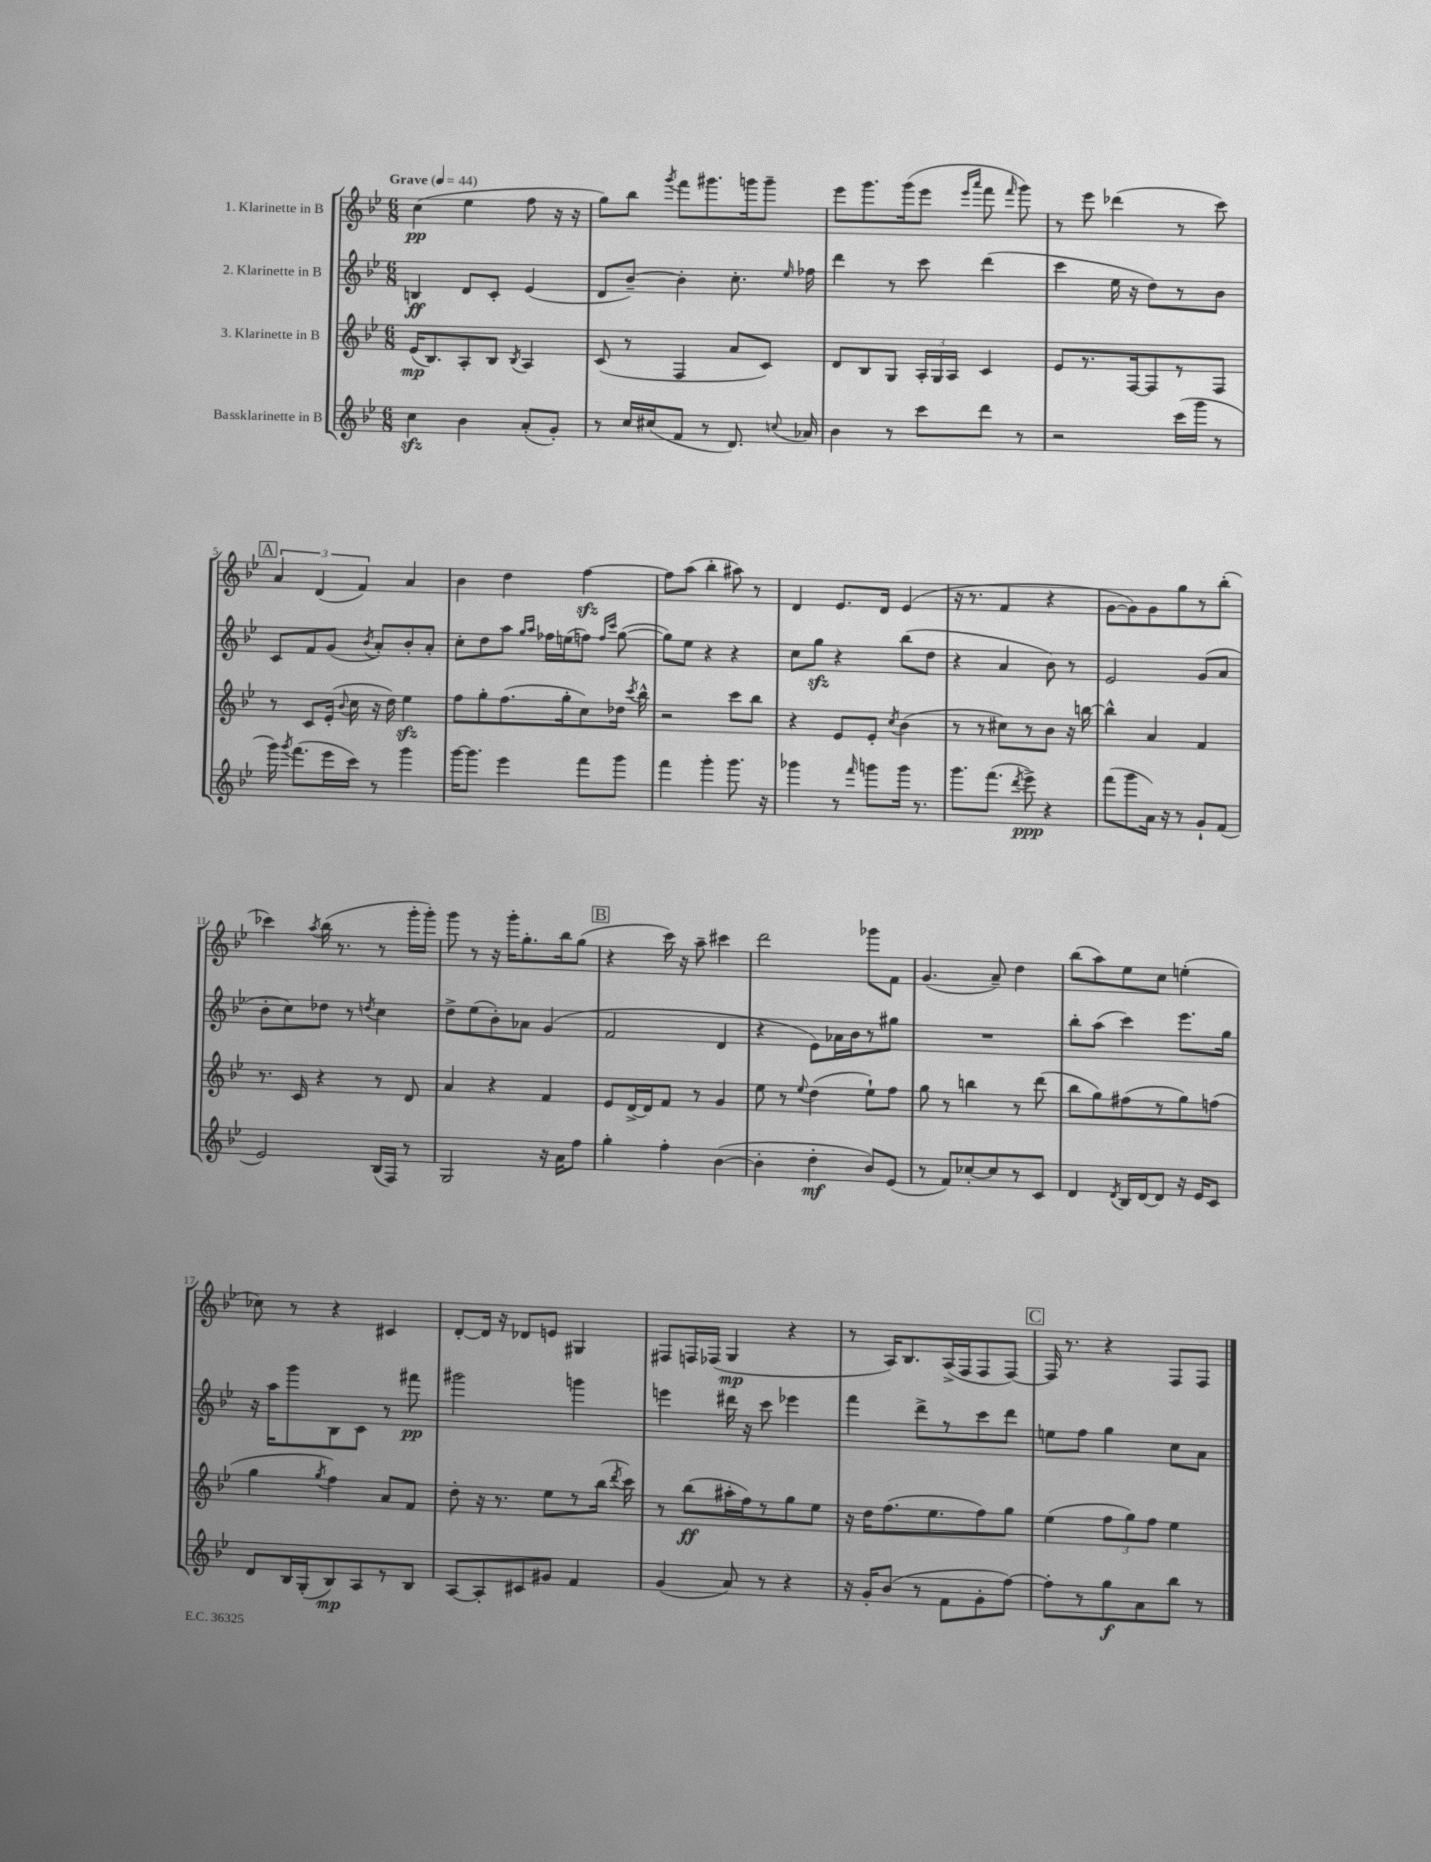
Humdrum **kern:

**kern	**dynam	**kern	**dynam	**kern	**dynam	**kern	**dynam
*part4	*part4	*part3	*part3	*part2	*part2	*part1	*part1
*staff4	*staff4	*staff3	*staff3	*staff2	*staff2	*staff1	*staff1
*I"Bassklarinette in B	*	*I"3. Klarinette in B	*	*I"2. Klarinette in B	*	*I"1. Klarinette in B	*
*clefG2	*	*clefG2	*	*clefG2	*	*clefG2	*
*k[b-e-]	*	*k[b-e-]	*	*k[b-e-]	*	*k[b-e-]	*
*M6/8	*	*M6/8	*	*M6/8	*	*M6/8	*
*MM44	*	*MM44	*	*MM44	*	*MM44	*
=1	=1	=1	=1	=1	=1	=1	=1
!	!	!	!	!	!	!LO:TX:a:B:t=Grave	!
4cczz\	.	(16e-/KL	mp	4Bn/	ff	(4cc\	pp
.	.	8.B-/)	.	.	.	.	.
4b-\	.	8A'/	.	8d/L	.	4ee-\	.
.	.	8B-/J	.	8c'/J	.	.	.
.	.	8qB-/	.	.	.	.	.
(8a'/L	.	4A/	.	(4e-/	.	8ff\	.
8g'/J)	.	.	.	.	.	16r	.
.	.	.	.	.	.	16r	.
=2	=2	=2	=2	=2	=2	=2	=2
8r	.	(8c/	.	8d/L	.	8gg\L)	.
16cc/LL	.	8r	.	[8b-~/J)	.	8bb-\J	.
(16cc#X/J	.	.	.	.	.	.	.
.	.	.	.	.	.	8qggg/	.
8f/J	.	4F/	.	4b-'\]	.	8fff\L	.
8r	.	.	.	.	.	8.ggg#X\	.
8.d/)	.	8a/L	.	8.cc'\	.	.	.
.	.	.	.	.	.	16gggn\k	.
.	.	8c/J)	.	.	.	8ggg~\J	.
8qqccn/	.	.	.	16qqee-/	.	.	.
16a-X/	.	.	.	16ff-X\	.	.	.
=3	=3	=3	=3	=3	=3	=3	=3
4b-\	.	8d/L	.	4ddd\	.	8eee-\L	.
.	.	8B-/	.	.	.	8.ggg\	.
8r	.	8G/J	.	8r	.	.	.
.	.	.	.	.	.	(16ggg\k	.
8ccc\L	.	24A'/LL	.	8ccc\	.	8eee-\J	.
.	.	24G/	.	.	.	.	.
.	.	24A/JJ	.	.	.	.	.
.	.	.	.	.	.	16qqeee-/LL	.
.	.	.	.	.	.	16qqaaa/JJ	.
8ddd\J	.	4c/	.	(4ddd\	.	8fff\	.
.	.	.	.	.	.	16qqfff/	.
8r	.	.	.	.	.	8ggg\)	.
=4	=4	=4	=4	=4	=4	=4	=4
2r	.	8e-/L	.	4ccc\	.	8r	.
.	.	8.r	.	.	.	8eee-\	.
.	.	.	.	16ee-\	.	(4ddd-X\	.
.	.	[16F/k	.	16r	.	.	.
.	.	8F/]	.	8dd\L)	.	.	.
(16ccc\LL	.	8r	.	8r	.	8r	.
16ggg\JJ	.	.	.	.	.	.	.
8r	.	8F/J	.	8b-\J	.	8ccc\)	.
!!LO:LB:g=z
!!LO:REH:place=s1:t=A
=5	=5	=5	=5	=5	=5	=5	=5
16ggg\)	.	8r	.	8c/L	.	6a/	.
8qggg/	.	.	.	.	.	.	.
(8.fff\L	.	.	.	.	.	.	.
.	.	8c/L	.	8f/	.	.	.
.	.	.	.	.	.	(6d/	.
16eee-\L	.	(16e-'/Jk	.	(8g/J	.	.	.
.	.	8qqb-/	.	.	.	.	.
16ccc\JJ)	.	16cc\	.	.	.	.	.
.	.	.	.	.	.	6f/)	.
.	.	.	.	8qb-/	.	.	.
8r	.	16r	.	8a'/L)	.	.	.
.	.	16dd\)	.	.	.	.	.
4ggg\	.	4ee-zz\	.	8b-'/	.	4a/	.
.	.	.	.	8a'/J	.	.	.
=6	=6	=6	=6	=6	=6	=6	=6
[16ggg\KL	.	8ff\L	.	8cc'\L	.	4b-\	.
8.ggg\J]	.	.	.	.	.	.	.
.	.	8gg'\	.	8dd\	.	.	.
4eee-\	.	(8.ff\	.	8aa\J	.	4dd\	.
.	.	.	.	16qqgg/LL	.	.	.
.	.	.	.	16qqaa/JJ	.	.	.
.	.	.	.	16ff-X\LL	.	.	.
.	.	16gg'\k	.	(16een\J	.	.	.
8fff\L	.	8cc\)	.	8ffn\J)	.	[4ffzz\	.
.	.	.	.	16qqff/LL	.	.	.
.	.	.	.	16qqccc/JJ	.	.	.
8ggg\J	.	16dd-X\Jk	.	([8gg\	.	.	.
.	.	8qccc/	.	.	.	.	.
.	.	16bb-^^\	.	.	.	.	.
=7	=7	=7	=7	=7	=7	=7	=7
4fff\	.	2r	.	8gg\L])	.	8ff\L]	.
.	.	.	.	8ee-\J	.	(8aa\J	.
4ggg'\	.	.	.	4r	.	4bb-'\	.
8.ggg\	.	8ccc\L	.	4r	.	8aa#X\)	.
.	.	8bb-\J	.	.	.	8r	.
16r	.	.	.	.	.	.	.
=8	=8	=8	=8	=8	=8	=8	=8
4ggg-X\	.	4r	.	8cc\L	.	4d/	.
.	.	.	.	8ggzz\J	.	.	.
8r	.	8e-/L	.	4r	.	8.e-/L	.
16qqfff/	.	.	.	.	.	.	.
8gggn\L	.	8e-'/J	.	.	.	.	.
.	.	.	.	.	.	16d/Jk	.
.	.	8qcc/	.	.	.	.	.
16ggg\Jk	.	(4b-\	.	(8bb-\L	.	(4e-/	.
8.r	.	.	.	.	.	.	.
.	.	.	.	8dd\J	.	.	.
=9	=9	=9	=9	=9	=9	=9	=9
8.ggg\L	.	8r	.	4r	.	16r	.
.	.	.	.	.	.	8.r	.
.	.	8r	.	.	.	.	.
(8.fff\J	.	.	.	.	.	.	.
.	.	8cc#X\L)	.	4a/	.	4f/	.
8qddd/	.	.	.	.	.	.	.
8eee-^\)	ppp	8r	.	.	.	.	.
4r	.	8b-\J	.	8b-\)	.	4r	.
.	.	16r	.	8r	.	.	.
.	.	[16bbn\	.	.	.	.	.
=10	=10	=10	=10	=10	=10	=10	=10
(8fff\L	.	4bb^^\]	.	2e-/	.	[8g\L	.
8ggg\	.	.	.	.	.	8g\])	.
16a\Jk)	.	4a/	.	.	.	8g\	.
16r	.	.	.	.	.	.	.
8r	.	.	.	.	.	8gg\	.
8g`/L	.	4f/	.	(8g/L	.	8r	.
(8f/J	.	.	.	8a/J	.	(8bb-'\J	.
!!LO:LB:g=z
=11	=11	=11	=11	=11	=11	=11	=11
2e-/)	.	8.r	.	8b-'\L	.	4ccc-X\)	.
.	.	.	.	8cc\)	.	.	.
.	.	16c/	.	.	.	.	.
.	.	.	.	.	.	8qaa/	.
.	.	4r	.	8dd-X\J	.	(16bb-\	.
.	.	.	.	.	.	8.r	.
.	.	.	.	8r	.	.	.
.	.	.	.	8qddn/	.	.	.
(16B-/LL	.	8r	.	4cc\	.	8r	.
16F/JJ)	.	.	.	.	.	.	.
8r	.	8d/	.	.	.	16ggg'\LL	.
.	.	.	.	.	.	16ggg'\JJ)	.
=12	=12	=12	=12	=12	=12	=12	=12
2G/	.	4a/	.	8dd^\L	.	8ggg\	.
.	.	.	.	(8ee-\	.	8r	.
.	.	4r	.	8b-'\)	.	16r	.
.	.	.	.	.	.	16ggg'\KL	.
.	.	.	.	8a-X\J	.	8.gg'\	.
16r	.	4f/	.	(4g/	.	.	.
16a\KL	.	.	.	.	.	16bb-\k	.
8ff\J	.	.	.	.	.	(8gg\J	.
!!LO:REH:place=s1:t=B
=13	=13	=13	=13	=13	=13	=13	=13
4gg'\	.	8e-/L	.	2f/	.	4r	.
.	.	[16d^/L	.	.	.	.	.
.	.	16d/J]	.	.	.	.	.
4ff'\	.	8f/J	.	.	.	16ccc\)	.
.	.	.	.	.	.	16r	.
.	.	8r	.	.	.	8aa~\	.
([4b-\	.	4g/	.	4d/	.	4ccc#X\	.
=14	=14	=14	=14	=14	=14	=14	=14
4b-'\]	.	8ee-\	.	4r	.	2ddd\	.
.	.	8r	.	.	.	.	.
.	.	8qqee-/	.	.	.	.	.
4dd'\	mf	(4dd\	.	8e-\L)	.	.	.
.	.	.	.	16a-X\L	.	.	.
.	.	.	.	16b-\J	.	.	.
8b-/L)	.	8ee-`\L)	.	8r	.	8ggg-X\L	.
(8e-/J	.	8ff\J	.	8gg#X\J	.	8f\J	.
=15	=15	=15	=15	=15	=15	=15	=15
8r	.	8gg\	.	2.r	.	(4.g/	.
8f/L)	.	8r	.	.	.	.	.
[8cc-X'/	.	4bbn\	.	.	.	.	.
8cc-/]	.	.	.	.	.	8a~/)	.
8r	.	8r	.	.	.	4dd\	.
8c/J	.	(8ddd\	.	.	.	.	.
=16	=16	=16	=16	=16	=16	=16	=16
4d/	.	8bb-\L	.	8bb-'\L	.	(8bb-\L	.
.	.	8gg\)	.	(8aa\J	.	8aa\)	.
8qd/	.	.	.	.	.	.	.
16B-/LL	.	(8ff#X\	.	4ccc\)	.	8ee-\	.
[16d/J	.	.	.	.	.	.	.
8d/J]	.	8r	.	.	.	8cc\J	.
16r	.	8gg\)	.	8.eee-\L	.	(4een'\	.
16e-/KL	.	.	.	.	.	.	.
8c/J	.	(8ffn\J	.	.	.	.	.
.	.	.	.	16gg\Jk	.	.	.
!!LO:LB:g=z
=17	=17	=17	=17	=17	=17	=17	=17
8d/L	.	4gg\	.	16r	.	8cc-X\)	.
.	.	.	.	16aa\KL	.	.	.
16B-/L	.	.	.	8ggg\	.	8r	.
(16G'/J	.	.	.	.	.	.	.
.	.	8qgg/	.	.	.	.	.
8B-/)	mp	4ff\)	.	8B-\	.	4r	.
8A/	.	.	.	8c\J	.	.	.
8r	.	8a/L	.	8r	.	4c#X/	.
8B-/J	.	8f/J	.	8fff#X\	pp	.	.
=18	=18	=18	=18	=18	=18	=18	=18
[8A/L	.	8dd'\	.	2ggg#X\	.	[8d'/L	.
8A'/]	.	16r	.	.	.	16d/Jk]	.
.	.	8.r	.	.	.	16r	.
8c#X/	.	.	.	.	.	8d-X/L	.
8g#X/J	.	8ee-\L	.	.	.	8en/J	.
4f/	.	8r	.	4gggn\	.	4G#X/	.
.	.	(16bb-\Jk	.	.	.	.	.
.	.	8qddd/	.	.	.	.	.
.	.	16ccc\)	.	.	.	.	.
=19	=19	=19	=19	=19	=19	=19	=19
(4g/	.	8r	.	4eeen\	.	8F#X/L	.
.	.	(8bb-\L	ff	.	.	16Fn/L	.
.	.	.	.	.	.	(16F-X/JJ	.
8a/)	.	16aa#X'\L	.	16ddd#X\	.	4G/	mp
.	.	16ff\J)	.	16r	.	.	.
8r	.	8r	.	8ccc\	.	.	.
4r	.	8gg\	.	4eee-X\	.	4r	.
.	.	8ee-\J	.	.	.	.	.
=20	=20	=20	=20	=20	=20	=20	=20
16r	.	16r	.	4fff\	.	8r	.
16g'/KL	.	16dd\KL	.	.	.	.	.
(8b-/J	.	(8.ff\	.	.	.	16A/KL)	.
.	.	.	.	.	.	8.B-/	.
8r	.	.	.	8ddd^\L	.	.	.
.	.	8.ee-\	.	.	.	.	.
8f\L	.	.	.	8r	.	(16A^/L	.
.	.	.	.	.	.	16F/J	.
8g'\	.	8ff\)	.	8ccc\	.	8F/	.
[8ff\J)	.	8gg\J	.	8ddd\J	.	[8F/J)	.
!!LO:REH:place=s1:t=C
=21	=21	=21	=21	=21	=21	=21	=21
8ff'\L]	.	(4ee-\	.	8een\L	.	16F/]	.
.	.	.	.	.	.	8.r	.
8r	.	.	.	8ff\J	.	.	.
8gg\	f	12ff\L	.	4gg\	.	4r	.
.	.	12gg\)	.	.	.	.	.
8a\	.	.	.	.	.	.	.
.	.	12ff\J	.	.	.	.	.
8bb-\J	.	4ee-\	.	8cc\L	.	8F/L	.
8r	.	.	.	8a\J	.	8F/J	.
==	==	==	==	==	==	==	==
*-	*-	*-	*-	*-	*-	*-	*-
